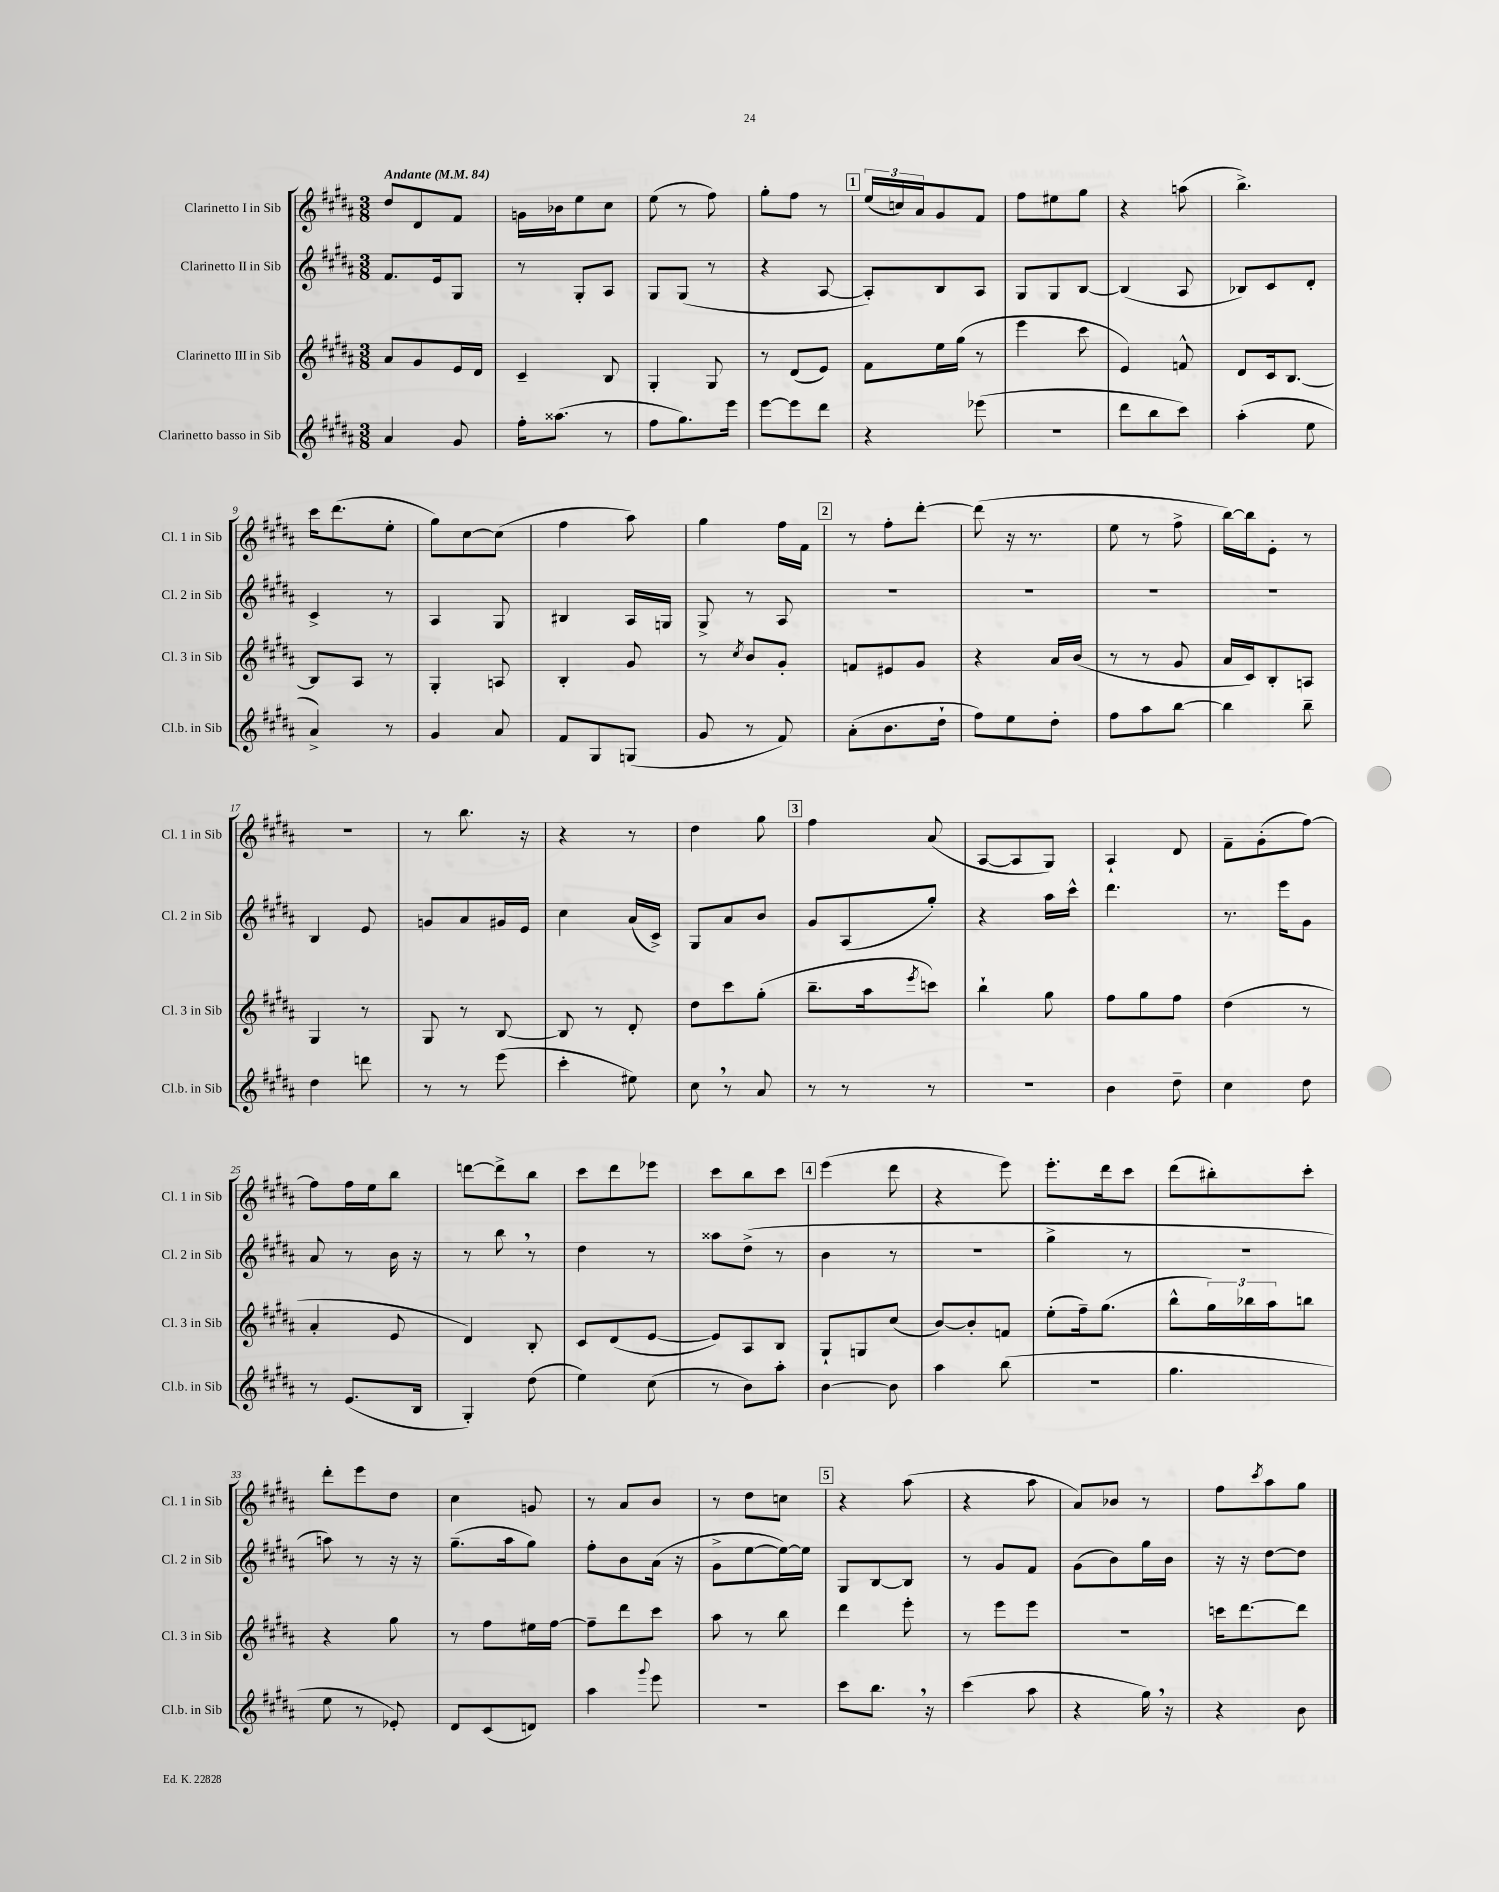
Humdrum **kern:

**kern	**kern	**kern	**kern
*staff4	*staff3	*staff2	*staff1
*clefG2	*clefG2	*clefG2	*clefG2
*k[f#c#g#d#a#]	*k[f#c#g#d#a#]	*k[f#c#g#d#a#]	*k[f#c#g#d#a#]
*M3/8	*M3/8	*M3/8	*M3/8
*MM84	*MM84	*MM84	*MM84
4a#	8a#	8.f#	8dd#
.	8g#	.	8d#
.	.	16e	.
8g#	16e	8G#	8f#
.	16d#	.	.
=	=	=	=
16ff#'	4c#~	8r	16g
(8.aa##	.	.	16b-
.	.	8G#'	8ee
8r	8B	8A#	8cc#
=	=	=	=
8ff#	4G#'	8G#	(8ee
8.gg#)	.	(8G#	8r
.	8G#	8r	8ff#)
16eee	.	.	.
=	=	=	=
[8eee	8r	4r	8gg#'
8eee]	(8d#	.	8ff#
8ddd#	8e)	[8A#	8r
=	=	=	=
4r	8f#	8A#'])	(24ee
.	.	.	24cc)
.	.	.	24a#
.	16ee	8B	8g#
.	(16gg#	.	.
(8eee-	8r	8A#	8f#
=	=	=	=
4.r	4eee	8G#	8ff#
.	.	8G#	8ee#
.	8ccc#	[8B	8gg#
=	=	=	=
8ddd#	4e)	(4B]	4r
8bb	.	.	.
8ccc#)	8f^^	8A#	(8aa
=	=	=	=
(4aa#'	8d#	8B-)	4.bb^)
.	16c#	8c#	.
.	[8.B	.	.
8ee	.	8d#'	.
=	=	=	=
4a#^)	8B]	4c#^	16ccc#
.	.	.	(8.ddd#
.	8A#	.	.
8r	8r	8r	8ee'
=	=	=	=
4g#	4G#'	4A#	8gg#)
.	.	.	[8cc#
8a#	8A	8G#	(8cc#]
=	=	=	=
8f#	4B'	4B#	4ff#
8G#	.	.	.
(8G	8g#	16A#	8aa#)
.	.	16G	.
=	=	=	=
8g#	8r	8G#^	4gg#
.	8qcc#	.	.
8r	8b	8r	.
8f#)	8g#'	8A#	16ff#
.	.	.	16f#
=	=	=	=
(8a#'	8f	4.r	8r
8.b	8e#	.	8ff#'
.	8g#	.	[8ddd#'
16dd#`	.	.	.
=	=	=	=
8ff#)	4r	4.r	(8ddd#]
8ee	.	.	16r
.	.	.	8.r
8dd#'	16a#	.	.
.	(16b	.	.
=	=	=	=
8ff#	8r	4.r	8ee
8aa#	8r	.	8r
[8bb	8g#	.	8ff#^
=	=	=	=
4bb]	16a#	4.r	[16bb)
.	16c#)	.	16bb]
.	8B'	.	8e'
8bb~	8A	.	8r
=	=	=	=
4dd#	4G#	4B	4.r
8ddd	8r	8e	.
=	=	=	=
8r	8G#	8g	8r
8r	8r	8a#	8.bb
(8eee	[8B	16g#	.
.	.	16e	16r
=	=	=	=
4ccc#'	8B]	4cc#	4r
.	8r	.	.
8ee#)	8d#'	(16a#	8r
.	.	16c#^)	.
=	=	=	=
8cc#	8dd#	8G#	4dd#
8r	8ccc#	8a#	.
8a#	(8gg#'	8b	8gg#
=	=	=	=
8r	8.bb~	8g#	4ff#
8r	.	(8A#	.
.	16aa#	.	.
.	8qeee	.	.
8r	8ccc)	8gg#')	(8a#
=	=	=	=
4.r	4bb`	4r	[8A#
.	.	.	8A#]
.	8gg#	16aa#	8G#)
.	.	16ccc#^^	.
=	=	=	=
4b	8ff#	4.ddd#	4A#`
.	8gg#	.	.
8dd#~	8ff#	.	8d#
=	=	=	=
4cc#	(4dd#	8.r	8f#~
.	.	.	(8g#'
.	.	16eee	.
8dd#	8r	8g#	[8ff#)
=	=	=	=
8r	4a#'	8a#	8ff#]
(8.e	.	8r	16ff#
.	.	.	16ee
.	8e	16b	8bb
16B	.	16r	.
=	=	=	=
4G#')	4d#)	8r	[8ddd
.	.	8bb	8ddd^]
(8dd#	8B'	8r	8bb
=	=	=	=
4ee)	8c#	4dd#	8ccc#
.	(8d#	.	8ddd#
(8cc#	[8e	8r	8eee-
=	=	=	=
8r	8e])	8aa##	8ccc#
8b)	8A#	(8dd#^	8bb
8aa#'	8B	8r	8ccc#
=	=	=	=
[4b	8G#`	4b	(4eee
.	8G	.	.
8b]	(8cc#	8r	8ddd#
=	=	=	=
4aa#	[8b)	4.r	4r
.	8b']	.	.
(8bb	8f	.	8eee)
=	=	=	=
4.r	(8ee'	4gg#^	8.eee'
.	16ff#~)	.	.
.	(8.gg#	.	16ddd#
.	.	8r	8ccc#
=	=	=	=
4.gg#	8bb^^	4.r	(8ddd#
.	24gg#)	.	8bb#')
.	24bb-	.	.
.	24aa#	.	.
.	8bb	.	8ccc#'
=	=	=	=
8ee	4r	8aa)	8ddd#'
8r	.	8r	8eee
8e-')	8gg#	16r	8dd#
.	.	16r	.
=	=	=	=
8d#	8r	(8.gg#~	4cc#
(8c#	8ff#	.	.
.	.	16aa#	.
8d)	16ee#	8gg#)	8g
.	[16ff#	.	.
=	=	=	=
4aa#	8ff#~]	8ff#'	8r
.	8ddd#	8b	8a#
8qqggg#	.	.	.
8eee	8ccc#	(16a#	8b
.	.	16r	.
=	=	=	=
4.r	8aa#	8g#^	8r
.	8r	[8ee	8dd#
.	8bb	16ee_)	8cc
.	.	16ee]	.
=	=	=	=
8ccc#	4ddd#	8G#	4r
8.bb	.	[8B	.
.	8eee'	8B]	(8aa#
16r	.	.	.
=	=	=	=
(4ccc#	8r	8r	4r
.	8eee	8g#	.
8aa#	8eee	8f#	8aa#
=	=	=	=
4r	4.r	(8g#	8a#)
.	.	8b)	8b-
16gg#)	.	16gg#	8r
16r	.	16b	.
=	=	=	=
4r	16ccc	16r	8ff#
.	[8.ddd#	16r	.
.	.	.	8qccc#
.	.	[8dd#	8aa#
8b	8ddd#]	8dd#]	8gg#
==	==	==	==
*-	*-	*-	*-
